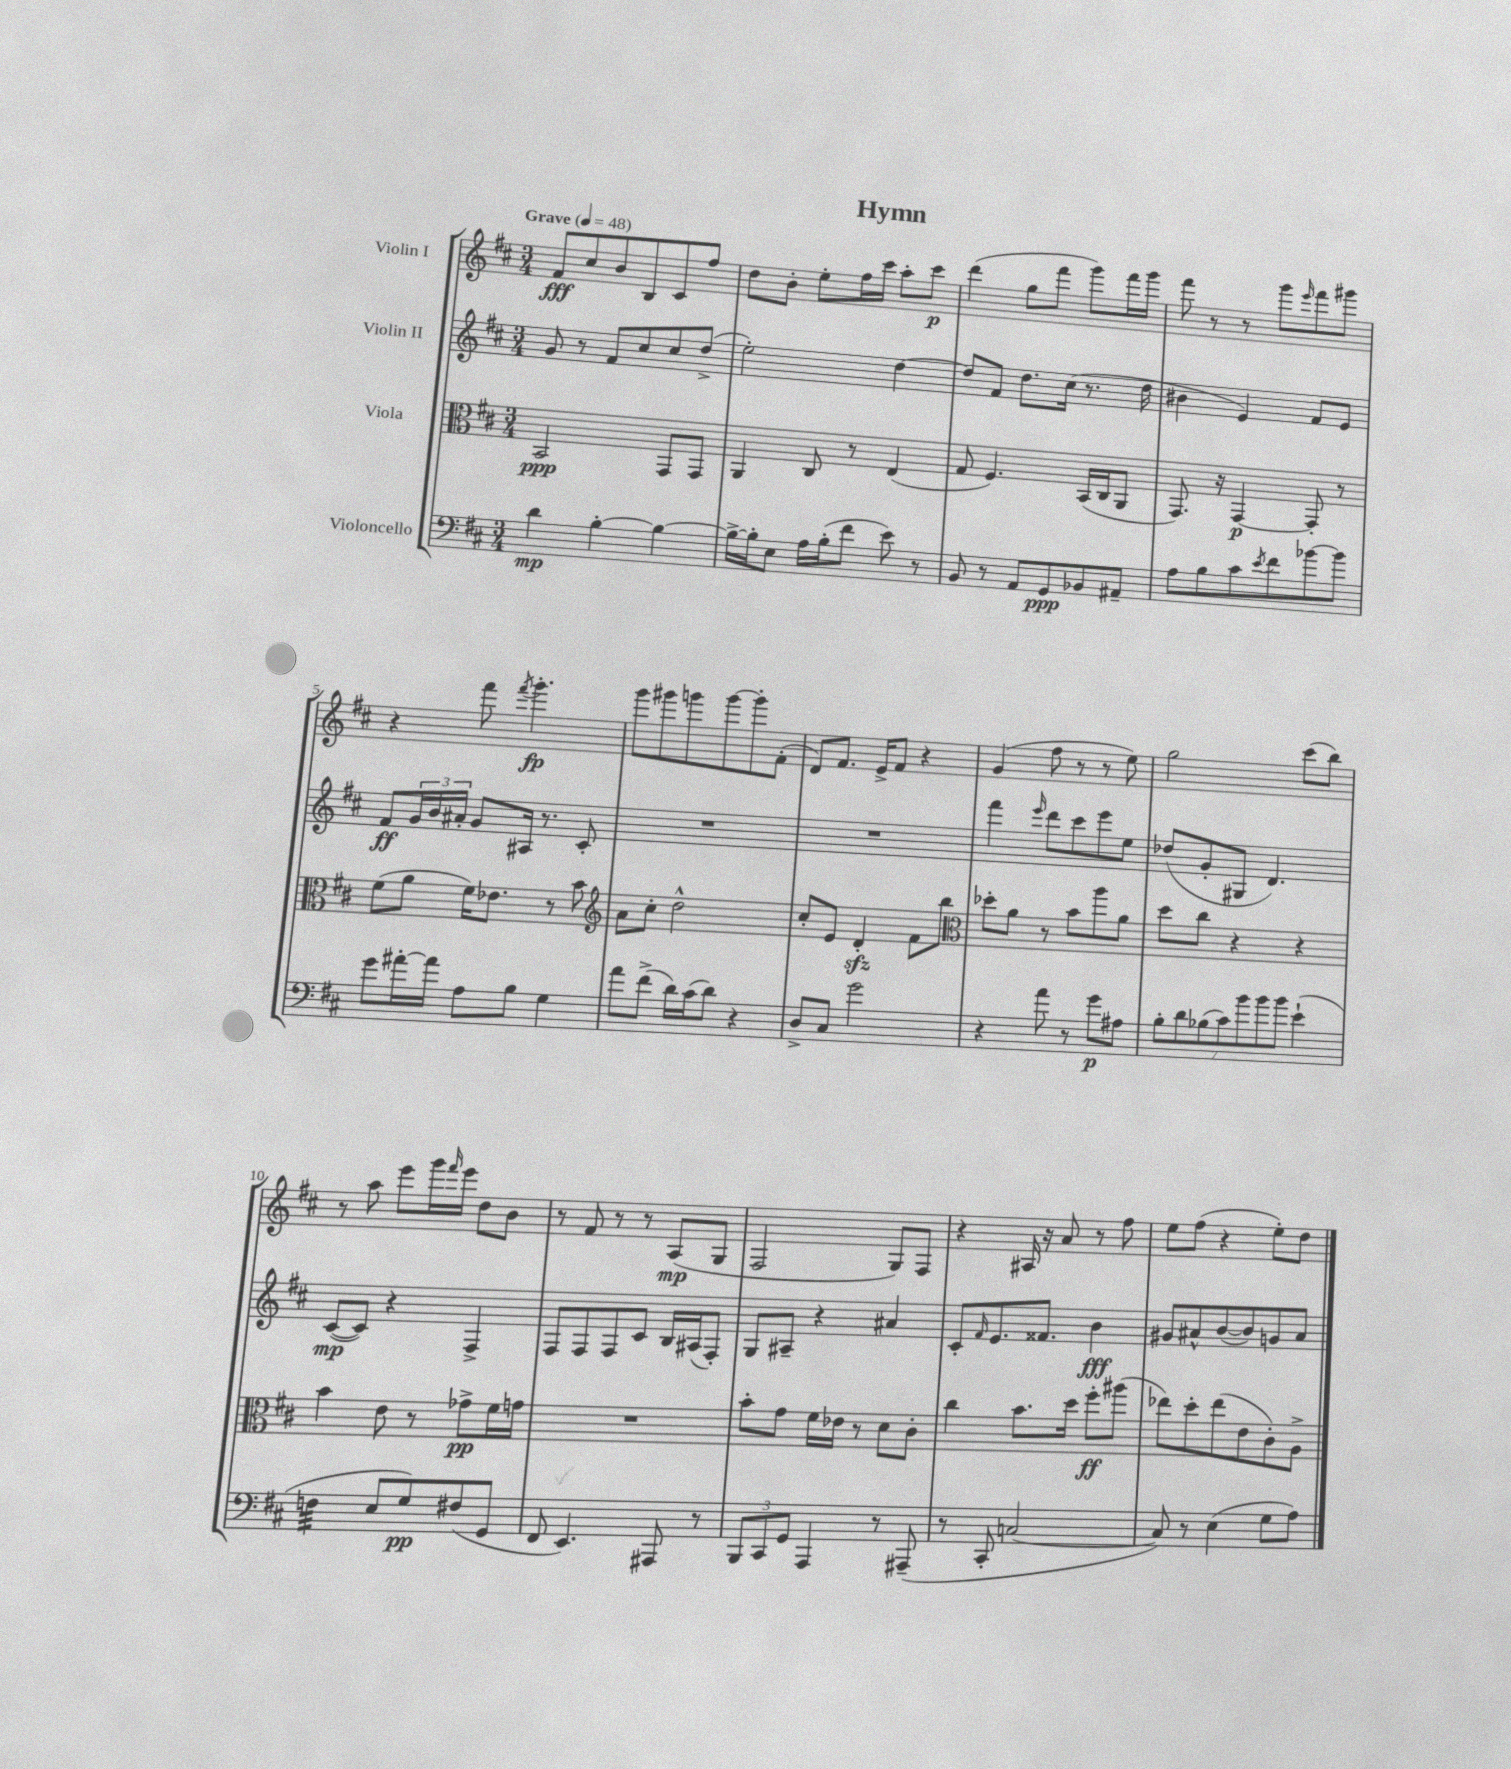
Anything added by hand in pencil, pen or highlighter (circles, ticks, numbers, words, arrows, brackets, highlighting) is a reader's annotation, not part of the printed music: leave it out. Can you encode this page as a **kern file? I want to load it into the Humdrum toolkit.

**kern	**dynam	**kern	**dynam	**kern	**dynam	**kern	**dynam
*part4	*part4	*part3	*part3	*part2	*part2	*part1	*part1
*staff4	*staff4	*staff3	*staff3	*staff2	*staff2	*staff1	*staff1
*I"Violoncello	*	*I"Viola	*	*I"Violin II	*	*I"Violin I	*
*clefF4	*	*clefC3	*	*clefG2	*	*clefG2	*
*k[f#c#]	*	*k[f#c#]	*	*k[f#c#]	*	*k[f#c#]	*
*M3/4	*	*M3/4	*	*M3/4	*	*M3/4	*
*MM48	*	*MM48	*	*MM48	*	*MM48	*
=1	=1	=1	=1	=1	=1	=1	=1
!	!	!	!	!	!	!LO:TX:a:B:t=Grave	!
4d\	mp	2BB/	ppp	8g/	.	8f#/L	fff
.	.	.	.	8r	.	8cc#/	.
[4B'\	.	.	.	8f#/L	.	8b/	.
.	.	.	.	8cc#/	.	8B/	.
4B\_	.	8GG/L	.	8cc#/	.	8c#/	.
.	.	8GG/J	.	(8dd^/J	.	8ff#/J	.
=2	=2	=2	=2	=2	=2	=2	=2
16B^\LL_	.	4AA/	.	2ee'\)	.	8dd\L	.
16B'\J]	.	.	.	.	.	.	.
8E\J	.	.	.	.	.	8b'\J	.
16A\LL	.	8C#/	.	.	.	8ee'\L	.
(16B'\J	.	.	.	.	.	.	.
8f#\J	.	8r	.	.	.	16ff#\L	.
.	.	.	.	.	.	16ccc#\JJ	.
8e\)	.	(4E/	.	[4dd\	.	8aa'\L	.
8r	.	.	.	.	.	8ccc#\J	p
=3	=3	=3	=3	=3	=3	=3	=3
8BB/	.	8G/	.	8dd/L]	.	(4ddd\	.
8r	.	4.F#/)	.	8f#/J	.	.	.
8AA/L	.	.	.	8.dd\L	.	8gg\L	.
8GG/	ppp	.	.	.	.	8fff#\J	.
.	.	.	.	(16cc#\Jk	.	.	.
8BB-X/	.	(16BB/LL	.	8.r	.	8ggg\L)	.
.	.	16C#/J	.	.	.	.	.
8AA#X~/J	.	8AA/J	.	.	.	16fff#\L	.
.	.	.	.	16dd\	.	16ggg\JJ	.
=4	=4	=4	=4	=4	=4	=4	=4
8A\L	.	8.GG/)	.	4b#X\	.	8fff#\	.
8B\	.	.	.	.	.	8r	.
.	.	16r	.	.	.	.	.
8c#\	.	[4GG/	p	4e/)	.	8r	.
8qe/	.	.	.	.	.	.	.
8f#\	.	.	.	.	.	8ggg\L	.
.	.	.	.	.	.	16qqeee/	.
[8b-X\	.	8GG'/]	.	8f#/L	.	8fff#\	.
8b-\J]	.	8r	.	8e/J	.	8ggg#X\J	.
!!LO:LB:g=z
=5	=5	=5	=5	=5	=5	=5	=5
8g\L	.	(8f#\L	.	8f#/L	ff	4r	.
[16a#X'\L	.	8a\J	.	24g/L	.	.	.
.	.	.	.	24b/	.	.	.
16a#\JJ]	.	.	.	.	.	.	.
.	.	.	.	24a#X'/JJ	.	.	.
8A\L	.	16f#\KL)	.	8g/L	.	8fff#\	.
.	.	8.e-X\J	.	.	.	.	.
.	.	.	.	.	.	8qfff#/	.
8B\J	.	.	.	16A#X/Jk	.	4.ggg'\	fp
.	.	.	.	8.r	.	.	.
4G\	.	8r	.	.	.	.	.
.	.	8b\	.	8c#'/	.	.	.
=6	=6	=6	=6	=6	=6	=6	=6
*	*	*clefG2	*	*	*	*	*
8a\L	.	8a\L	.	2.r	.	8ggg\L	.
(8f#^\J	.	8cc#'\J	.	.	.	8ggg#X\	.
16d\LL)	.	2dd^^\	.	.	.	8gggn\	.
(16c#\J	.	.	.	.	.	.	.
8d\J)	.	.	.	.	.	[8ggg\	.
4r	.	.	.	.	.	8ggg'\]	.
.	.	.	.	.	.	(8f#'\J	.
=7	=7	=7	=7	=7	=7	=7	=7
8D^/L	.	8cc#'/L	.	2.r	.	8d/L)	.
8C#/J	.	8e/J	.	.	.	8.f#/J	.
2g\	.	4dzz'/	.	.	.	.	.
.	.	.	.	.	.	16e^/KL	.
.	.	.	.	.	.	8f#/J	.
.	.	8f#\L	.	.	.	4r	.
.	.	8bb\J	.	.	.	.	.
=8	=8	=8	=8	=8	=8	=8	=8
*	*	*clefC3	*	*	*	*	*
4r	.	8dd-X'\L	.	4fff#\	.	(4g/	.
.	.	8a\J	.	.	.	.	.
.	.	.	.	16qqeee/	.	.	.
8a\	.	8r	.	8ddd\L	.	8ff#\	.
8r	.	8b\L	.	8ccc#\	.	8r	.
8g\L	p	8aa\	.	8eee\	.	8r	.
8A#X\J	.	8a\J	.	8ee\J	.	8ee\)	.
=9	=9	=9	=9	=9	=9	=9	=9
14B'\L	.	8dd\L	.	(8dd-X/L	.	2gg\	.
14d\	.	.	.	.	.	.	.
.	.	8cc#\J	.	8g'/	.	.	.
(14B-X\	.	.	.	.	.	.	.
14c#\)	.	.	.	.	.	.	.
.	.	4r	.	8G#X/J	.	.	.
14b\	.	.	.	.	.	.	.
14b\	.	.	.	.	.	.	.
.	.	.	.	4.d/)	.	.	.
14b\J	.	.	.	.	.	.	.
(4e`\	.	4r	.	.	.	(8ccc#\L	.
.	.	.	.	.	.	8bb\J)	.
!!LO:LB:g=z
=10	=10	=10	=10	=10	=10	=10	=10
*tremolo	*	*	*	*	*	*	*
32Fn\LLL	.	4b\	.	([8c#/L	mp	8r	.
32Fn\	.	.	.	.	.	.	.
32Fn\	.	.	.	.	.	.	.
32Fn\	.	.	.	.	.	.	.
32Fn\	.	.	.	8c#/J])	.	8aa\	.
32Fn\	.	.	.	.	.	.	.
32Fn\	.	.	.	.	.	.	.
32Fn\JJJ	.	.	.	.	.	.	.
*Xtremolo	*	*	*	*	*	*	*
8E/L	.	8e\	.	4r	.	8eee\L	.
8G/)	pp	8r	.	.	.	16ggg\L	.
.	.	.	.	.	.	16qqfff#/	.
.	.	.	.	.	.	16eee\JJ	.
(8F#X/	.	8g-X^\L	pp	4F#^/	.	8dd\L	.
8GG/J	.	16f#\L	.	.	.	8b\J	.
.	.	16gn\JJ	.	.	.	.	.
=11	=11	=11	=11	=11	=11	=11	=11
8FF#/	.	2.r	.	8F#/L	.	8r	.
4.EE/)	.	.	.	8F#/	.	8f#/	.
.	.	.	.	8F#/	.	8r	.
.	.	.	.	8c#/J	.	8r	.
8AAA#X/	.	.	.	16B/LL	.	(8A/L	mp
.	.	.	.	(16A#X/J	.	.	.
8r	.	.	.	8F#'/J)	.	8G/J	.
=12	=12	=12	=12	=12	=12	=12	=12
12BBB/L	.	8b'\L	.	8G/L	.	2F#/	.
12CC#/	.	.	.	.	.	.	.
.	.	8g\J	.	8A#X~/J	.	.	.
12GG/J	.	.	.	.	.	.	.
4AAA/	.	16f#\LL	.	4r	.	.	.
.	.	16e-X\JJ	.	.	.	.	.
.	.	8r	.	.	.	.	.
8r	.	8d\L	.	4a#X/	.	8G/L)	.
(8AAA#X~/	.	8c#'\J	.	.	.	8F#/J	.
=13	=13	=13	=13	=13	=13	=13	=13
8r	.	4cc#\	.	8c#'/L	.	4r	.
.	.	.	.	16qqf#/	.	.	.
8CC#'/	.	.	.	8.e/	.	.	.
[2Cn/	.	8.b\L	.	.	.	16A#X/	.
.	.	.	.	8.f##X/J	.	16r	.
.	.	.	.	.	.	8a/	.
.	.	16dd\Jk	.	.	.	.	.
.	.	8ff#'\L	ff	4b\	fff	8r	.
.	.	(8aa#X\J	.	.	.	8ff#\	.
=14	=14	=14	=14	=14	=14	=14	=14
8C/])	.	8ee-X\L)	.	8g#X/L	.	8ee\L	.
8r	.	8dd'\	.	8a#X^^/	.	(8ff#\J	.
(4E\	.	(8ee-\	.	([8b/	.	4r	.
.	.	8e\	.	8b/])	.	.	.
8G\L	.	8c#'\)	.	8gn/	.	8ee'\L)	.
8A\J)	.	8A^\J	.	8a#/J	.	8dd\J	.
==	==	==	==	==	==	==	==
*-	*-	*-	*-	*-	*-	*-	*-
